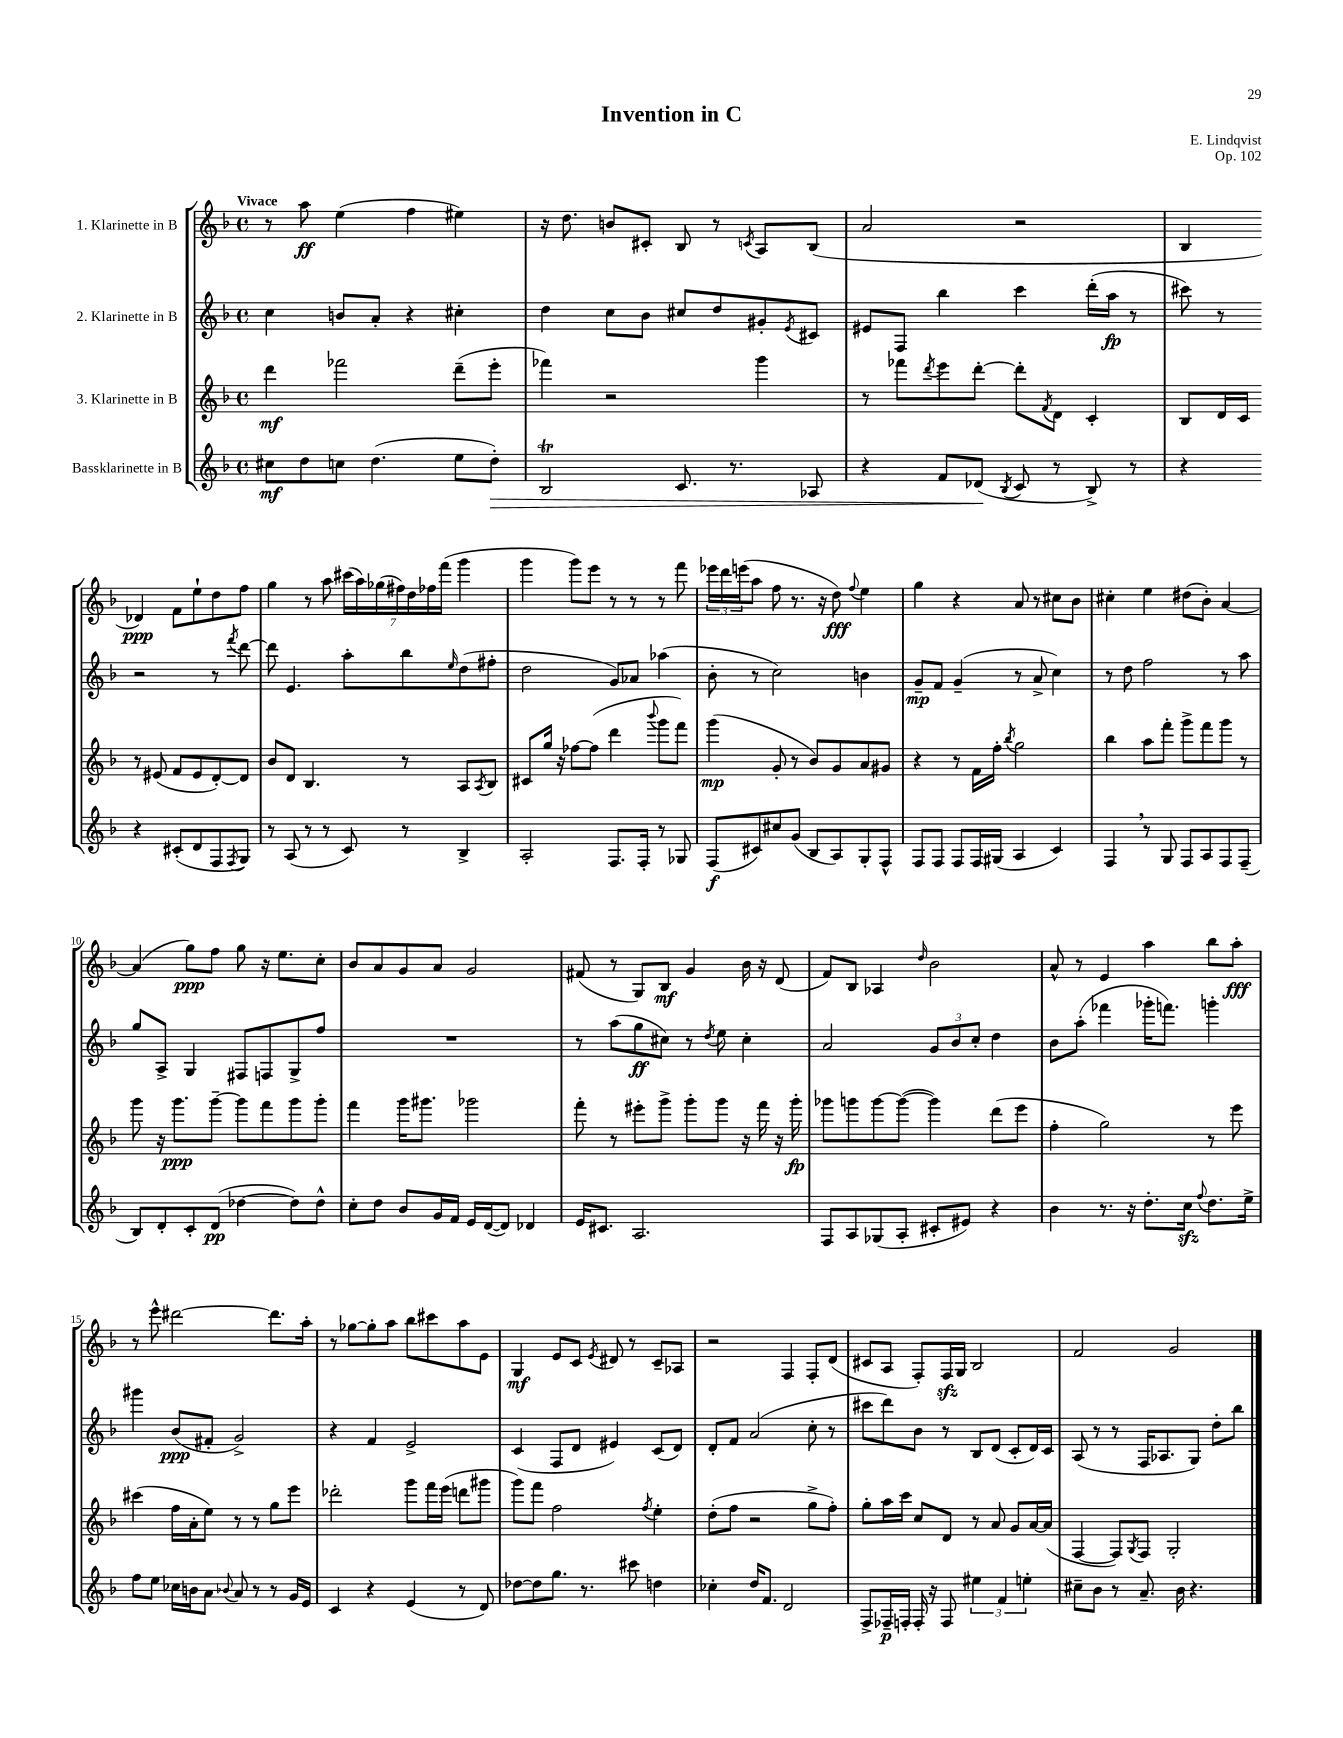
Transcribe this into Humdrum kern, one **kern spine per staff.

**kern	**kern	**kern	**kern
*staff4	*staff3	*staff2	*staff1
*clefG2	*clefG2	*clefG2	*clefG2
*k[b-]	*k[b-]	*k[b-]	*k[b-]
*M4/4	*M4/4	*M4/4	*M4/4
*met(c)	*met(c)	*met(c)	*met(c)
8cc#	4ddd	4cc	8r
8dd	.	.	8aa
8cc	2fff-	8b	(4ee
(4.dd	.	8a'	.
.	.	4r	4ff
8ee	(8ddd~	4cc#'	4ee#)
8dd')	8eee'	.	.
=	=	=	=
2B-	4fff-)	4dd	16r
.	.	.	8.dd
.	2r	8cc	8b
.	.	8b-	8c#'
8.c	.	8cc#	8B-
.	.	8dd	8r
8.r	.	.	.
.	.	.	8qc
.	4ggg	8g#'	8A
.	.	8qe	.
8A-	.	8c#	(8B-
=	=	=	=
4r	8r	8e#	2a
.	8fff-	8F	.
.	8qddd	.	.
8f	8eee	4bb-	.
(8d-	[8ddd'	.	.
8qB-	.	.	.
8c	8ddd']	4ccc	2r
.	8qf	.	.
8r	8d	.	.
8B-^)	4c'	(16ddd'	.
.	.	16aa	.
8r	.	8r	.
=	=	=	=
4r	8B-	8ccc#)	4B-
.	16d	8r	.
.	16c	.	.
4r	8r	2r	4d-)
.	(8e#	.	.
(8c#'	8f	.	8f
8d	8e#	.	8ee`
8F	[8d')	8r	8dd
8qF	.	8qfff	.
8G)	8d]	[8ddd	8ff
=	=	=	=
8r	8b-	8ddd]	4gg
(8A	8d	4.e	.
8r	4.B-	.	8r
8r	.	.	8aa
8c)	.	8aa'	(28ccc#
.	.	.	28aa)
.	.	.	(28gg-
.	.	.	28ff#)
8r	8r	8bb-	.
.	.	.	28dd
.	.	.	28ff-
.	.	.	(28fff
.	.	16qqee	.
4B-^	8A	(8dd	4ggg
.	8qA	.	.
.	8B-	8ff#'	.
=	=	=	=
2A'	8c#	2dd	4ggg
.	16gg	.	.
.	16r	.	.
.	[8ff-	.	8ggg)
.	(8ff-]	.	8eee
8.F	4ddd	8g)	8r
.	.	8a-	8r
16F'	.	.	.
.	8qqbbb-	.	.
8r	8ggg	(4aa-	8r
8G-	8fff)	.	8fff
=	=	=	=
(8F	(4ggg	8b-'	24eee-
.	.	.	24ddd
.	.	.	(24eee
8c#)	.	8r	8aa
8cc#	8g'	2cc)	8ff
(8g	8r	.	8.r
8B-	8b-)	.	.
.	.	.	16r
8A)	8g	.	8dd)
.	.	.	8qqff
8G'	8a	4b	4ee
8F^^	8g#	.	.
=	=	=	=
8F	4r	8g~	4gg
8F	.	8f	.
8F	8r	(4g~	4r
16F	16f	.	.
(16G#	16ff'	.	.
.	8qbb-	.	.
4A	2gg	8r	8a
.	.	8a^	8r
4c)	.	4cc)	8cc#
.	.	.	8b-
=	=	=	=
4F	4bb-	8r	4cc#'
.	.	8dd	.
8r	8aa	2ff	4ee
8G	8fff'	.	.
8F	8ggg^	.	(8dd#
8A	8fff	.	8b-')
8F	8ggg	8r	[4a
(8F~	8r	8aa	.
=	=	=	=
8B-)	8ggg	8gg	(4a]
8d'	16r	8A^	.
.	8.ggg	.	.
8c'	.	4G	8gg)
(8d	[8ggg~	.	8ff
[4dd-	8ggg]	8F#	8gg
.	8fff	8F	16r
.	.	.	8.ee
8dd-])	8ggg	8G^	.
8dd-^^	8ggg'	8ff	8cc'
=	=	=	=
8cc'	4fff	1r	8b-
8dd	.	.	8a
8b-	16ggg	.	8g
.	8.ggg#	.	.
16g	.	.	8a
16f	.	.	.
16e	2ggg-	.	2g
([16d	.	.	.
8d])	.	.	.
4d-	.	.	.
=	=	=	=
16e	8fff'	8r	(8f#
8.c#	.	.	.
.	8r	(8aa	8r
2.A	8eee#'	8gg	8G)
.	8ggg^	8cc#)	8B-
.	8ggg'	8r	4g
.	.	8qdd	.
.	8ggg	8ee	.
.	16r	4cc#'	16b-
.	16fff	.	16r
.	16r	.	(8d
.	16ggg'	.	.
=	=	=	=
8F	8ggg-	2a	8f)
8A	8ggg	.	8B-
(8G-	[8ggg	.	4A-
8A'	(8ggg_	.	.
.	.	.	16qqdd
8c#'	4ggg])	12g	2b-
.	.	12b-	.
8e#)	.	.	.
.	.	12cc'	.
4r	(8ddd	4dd	.
.	8eee	.	.
=	=	=	=
4b-	4ff'	8b-	8a^^
.	.	(8aa'	8r
8.r	2gg)	4fff-	4e
16r	.	.	.
8.dd'	.	16ggg-'	4aa
.	.	8.fff)	.
16cc	.	.	.
8qqff	.	.	.
8.dd	8r	4ggg'	8bb-
.	8eee	.	8aa'
16ee^	.	.	.
=	=	=	=
8ff	(4ccc#	4ggg#	8r
8ee	.	.	8eee^^
16cc-	16ff	(8b-	[2ddd#
16b	16a'	.	.
8a	8ee)	8f#'	.
8qqb-	.	.	.
8a	8r	2g^)	.
8r	8r	.	.
8r	8gg	.	8.ddd#]
16g	8eee	.	.
16e	.	.	16aa'
=	=	=	=
4c	2ddd-'	4r	8r
.	.	.	[8gg-
4r	.	4f	8gg-']
.	.	.	8aa
(4e	8ggg	2e^	8bb-
.	16fff	.	8ccc#
.	(16eee	.	.
8r	8ddd	.	8aa
8d)	8ggg#	.	8e
=	=	=	=
[8dd-	8ggg)	(4c	4G
8dd-]	8fff	.	.
8.gg	2ff	8F	8e
.	.	8d	8c
8.r	.	.	.
.	.	.	8qe
.	.	4e#)	8d#
8ccc#	.	.	8r
.	8qff	.	.
4dd	4ee'	(8c	8c~
.	.	8d)	8A-
=	=	=	=
4cc-'	(8dd'	8d'	2r
.	8ff	8f	.
16dd	2r	(2a	.
8.f	.	.	.
2d	.	.	4F
.	8gg^	8cc'	8F'
.	8ff')	8r	(8d
=	=	=	=
8F^	8gg'	8ccc#	8c#
16F-~	16aa	8ddd)	8A
16F'	16ccc	.	.
16F'	8cc	8b-	8F')
16r	.	.	.
8F	8d	8r	16F
.	.	.	16G
6ee#	8r	8B-	2B-
.	8a	(8d	.
6f	.	.	.
.	8g	8c'	.
6ee'	.	.	.
.	[16a	16d)	.
.	(16a]	16c	.
=	=	=	=
8cc#~	[4F	(8A	2f
8b-	.	8r	.
8r	8F])	8r	.
.	8qG	.	.
8.a~	8F	16F	.
.	.	8.A-	.
.	2G'	.	2g
16b-	.	.	.
4.r	.	8G)	.
.	.	8dd'	.
.	.	8bb-	.
==	==	==	==
*-	*-	*-	*-
